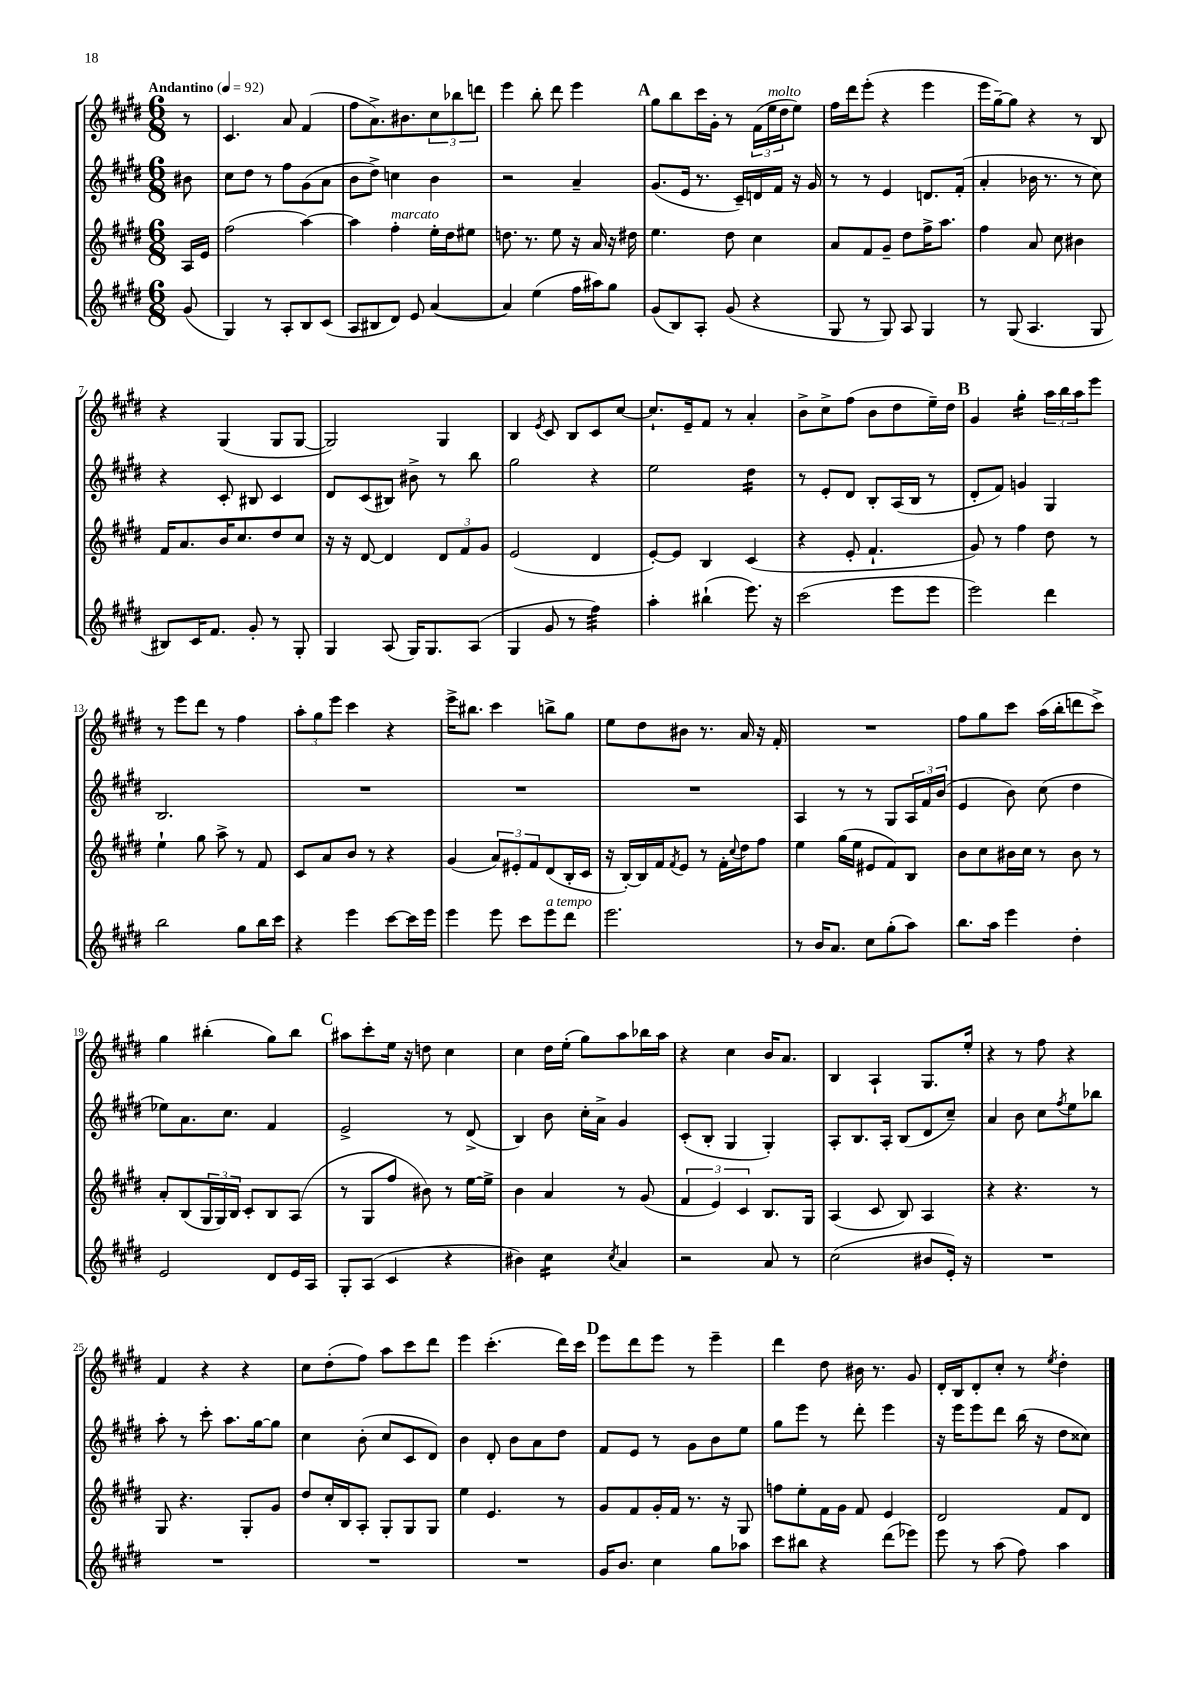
<<
\new StaffGroup <<
\new Staff = "s0" {
    \clef treble \key e \major \numericTimeSignature \time 6/8 \partial 8 \tempo "Andantino" 4 = 92
    r8 |
    cis'4. a'8 fis'4( |
    fis''8 a'8.->) bis'8. \tuplet 3/2 { cis''8 bes''8 d'''8 } |
    e'''4 b''8-. dis'''8 e'''4 |
    \mark \markup { \bold "A" } gis''8 b''8 cis'''16 gis'16-. r8 \tuplet 3/2 { fis'16( e''16^\markup { \italic "molto" } dis''16 } e''8) |
    fis''16 dis'''16 e'''8-.( r4 e'''4 |
    e'''16 gis''16~--) gis''8 r4 r8 b8 |
    r4 gis4( gis8 gis8~ |
    gis2) gis4 |
    b4 \acciaccatura { e'8 } cis'8 b8 cis'8 cis''8~ |
    cis''8.-! e'16-- fis'8 r8 a'4-. |
    b'8-> cis''8-> fis''8( b'8 dis''8 e''16--) dis''16 |
    \mark \markup { \bold "B" } gis'4 gis''4:16-. \tuplet 3/2 { a''16 b''16 a''16 } e'''8 |
    r8 e'''8 dis'''8 r8 fis''4 |
    \tuplet 3/2 { a''8-. gis''8 e'''8 } cis'''4 r4 |
    e'''16-> bis''8. cis'''4 b''8-> gis''8 |
    e''8 dis''8 bis'8 r8. a'16 r16 fis'16-. |
    R2. |
    fis''8 gis''8 cis'''8 a''16( b''16-. d'''8 cis'''8->) |
    gis''4 bis''4-.( gis''8) bis''8 |
    \mark \markup { \bold "C" } ais''8 cis'''8-. e''16 r16 d''8 cis''4 |
    cis''4 dis''16 e''16-.( gis''8) a''8 bes''16 a''16 |
    r4 cis''4 b'16 a'8. |
    b4 a4-! gis8. e''16-. |
    r4 r8 fis''8 r4 |
    fis'4 r4 r4 |
    cis''8 dis''8-.( fis''8) a''8 cis'''8 dis'''8 |
    e'''4 cis'''4.-.( dis'''16) cis'''16 |
    \mark \markup { \bold "D" } e'''8 dis'''8 e'''8 r8 e'''4-- |
    dis'''4 dis''8 bis'16 r8. gis'8 |
    dis'16-. b16 dis'8-. cis''8-. r8 \acciaccatura { e''8 } dis''4-. \bar "|." |
}
\new Staff = "s1" {
    \clef treble \key e \major \numericTimeSignature \time 6/8 \partial 8
    bis'8 |
    cis''8 dis''8 r8 fis''8 gis'8( a'8 |
    b'8 dis''8->) c''4 b'4 |
    r2 a'4-- |
    \mark \markup { \bold "A" } gis'8.( e'16 r8. cis'16--) d'16 fis'16 r16 gis'16 |
    r8 r8 e'4 d'8. fis'16-.( |
    a'4-. bes'16 r8. r8 cis''8) |
    r4 cis'8-. bis8 cis'4 |
    dis'8 cis'8( bis8) bis'8-> r8 b''8 |
    gis''2 r4 |
    e''2 dis''4:16 |
    r8 e'8-. dis'8 b8-. a16( b16 r8 |
    \mark \markup { \bold "B" } dis'8-. fis'8) g'4 gis4 |
    b2. |
    R2. |
    R2. |
    R2. |
    a4 r8 r8 gis8 \tuplet 3/2 { a16 fis'16 b'16( } |
    e'4 b'8) cis''8( dis''4 |
    ees''8) a'8. cis''8. fis'4 |
    \mark \markup { \bold "C" } e'2-> r8 dis'8->( |
    b4) b'8 cis''16-. a'16-> gis'4 |
    cis'8-.( b8-. gis4 gis4-.) |
    a8-. b8. a16-. b8( dis'8 cis''8--) |
    a'4 b'8 cis''8 \acciaccatura { fis''8 } e''8 bes''8 |
    a''8-. r8 cis'''8-. a''8. gis''16~ gis''8 |
    cis''4 b'8-.( cis''8 cis'8 dis'8) |
    b'4 dis'8-. b'8 a'8 dis''8 |
    \mark \markup { \bold "D" } fis'8 e'8 r8 gis'8 b'8 e''8 |
    gis''8 e'''8 r8 dis'''8-. e'''4 |
    r16 e'''16 e'''8 dis'''8 b''16( r16 dis''8 cisis''8) \bar "|." |
}
\new Staff = "s2" {
    \clef treble \key e \major \numericTimeSignature \time 6/8 \partial 8
    a16 e'16 |
    fis''2( a''4~) |
    a''4 fis''4-.^\markup { \italic "marcato" } e''16-. dis''16 eis''8 |
    d''8. r8. e''8 r16 a'16 r16 dis''16 |
    \mark \markup { \bold "A" } e''4. dis''8 cis''4 |
    a'8 fis'8 gis'8-- dis''8 fis''16-> a''8. |
    fis''4 a'8 cis''8 bis'4 |
    fis'16 a'8. b'16 cis''8. dis''8 cis''8 |
    r16 r16 dis'8~ dis'4 \tuplet 3/2 { dis'8 fis'8 gis'8 } |
    e'2( dis'4 |
    e'8~-.) e'8 b4 cis'4( |
    r4 e'8-. fis'4.-! |
    \mark \markup { \bold "B" } gis'8) r8 fis''4 dis''8 r8 |
    e''4-! gis''8 a''8-> r8 fis'8 |
    cis'8 a'8 b'8 r8 r4 |
    gis'4( \tuplet 3/2 { a'8) eis'8-. fis'8 } dis'8( b16-. cis'16 |
    r16 b16~-.) b16 fis'16 \acciaccatura { fis'8 } e'8 r8 fis'16-. \appoggiatura { cis''8 } dis''16 fis''8 |
    e''4 gis''16( e''16 eis'8 fis'8) b8 |
    b'8 cis''8 bis'16 cis''16 r8 bis'8 r8 |
    a'8-. b8( \tuplet 3/2 { gis16 gis16) b16 } cis'8-. b8 a8( |
    \mark \markup { \bold "C" } r8 gis8 fis''8 bis'8) r8 e''16~ e''16-> |
    b'4 a'4 r8 gis'8( |
    \tuplet 3/2 { fis'4 e'4) cis'4 } b8. gis16 |
    a4( cis'8 b8) a4 |
    r4 r4. r8 |
    gis8 r4. gis8-. gis'8 |
    dis''8 cis''16-. b16 a8-. gis8-. gis8 gis8 |
    e''4 e'4. r8 |
    \mark \markup { \bold "D" } gis'8 fis'8 gis'16-. fis'16 r8. r16 gis8 |
    f''8 e''8-. fis'16 gis'16 fis'8 e'4 |
    dis'2 fis'8 dis'8 \bar "|." |
}
\new Staff = "s3" {
    \clef treble \key e \major \numericTimeSignature \time 6/8 \partial 8
    gis'8( |
    gis4) r8 a8-. b8 cis'8( |
    a8 bis8 dis'8) e'8 a'4~( |
    a'4) e''4( fis''16 ais''16) gis''8 |
    \mark \markup { \bold "A" } gis'8( b8) a8-. gis'8( r4 |
    gis8 r8 gis8) a8 gis4 |
    r8 gis8( a4. gis8 |
    bis8) cis'16 fis'8. gis'8-. r8 gis8-. |
    gis4 a8( gis16) gis8. a8( |
    gis4 gis'8 r8 fis''4:32) |
    a''4-. bis''4-!( e'''8.) r16 |
    cis'''2( e'''8 e'''8 |
    \mark \markup { \bold "B" } e'''2) dis'''4 |
    b''2 gis''8 b''16 cis'''16 |
    r4 e'''4 cis'''8~ cis'''16 e'''16 |
    e'''4 e'''8 cis'''8 e'''8^\markup { \italic "a tempo" } dis'''8 |
    e'''2. |
    r8 b'16 a'8. cis''8 gis''8-.( a''8) |
    b''8. a''16 e'''4 dis''4-. |
    e'2 dis'8 e'16 a16 |
    \mark \markup { \bold "C" } gis8-. a8( cis'4 r4 |
    bis'4) cis''4:16 \acciaccatura { cis''8 } a'4 |
    r2 a'8 r8 |
    cis''2( bis'8 e'16-.) r16 |
    R2. |
    R2. |
    R2. |
    R2. |
    \mark \markup { \bold "D" } gis'16 b'8. cis''4 gis''8 aes''8 |
    cis'''8 bis''8 r4 dis'''8( ees'''8) |
    e'''8 r8 a''8( fis''8) a''4 \bar "|." |
}
>>
>>
